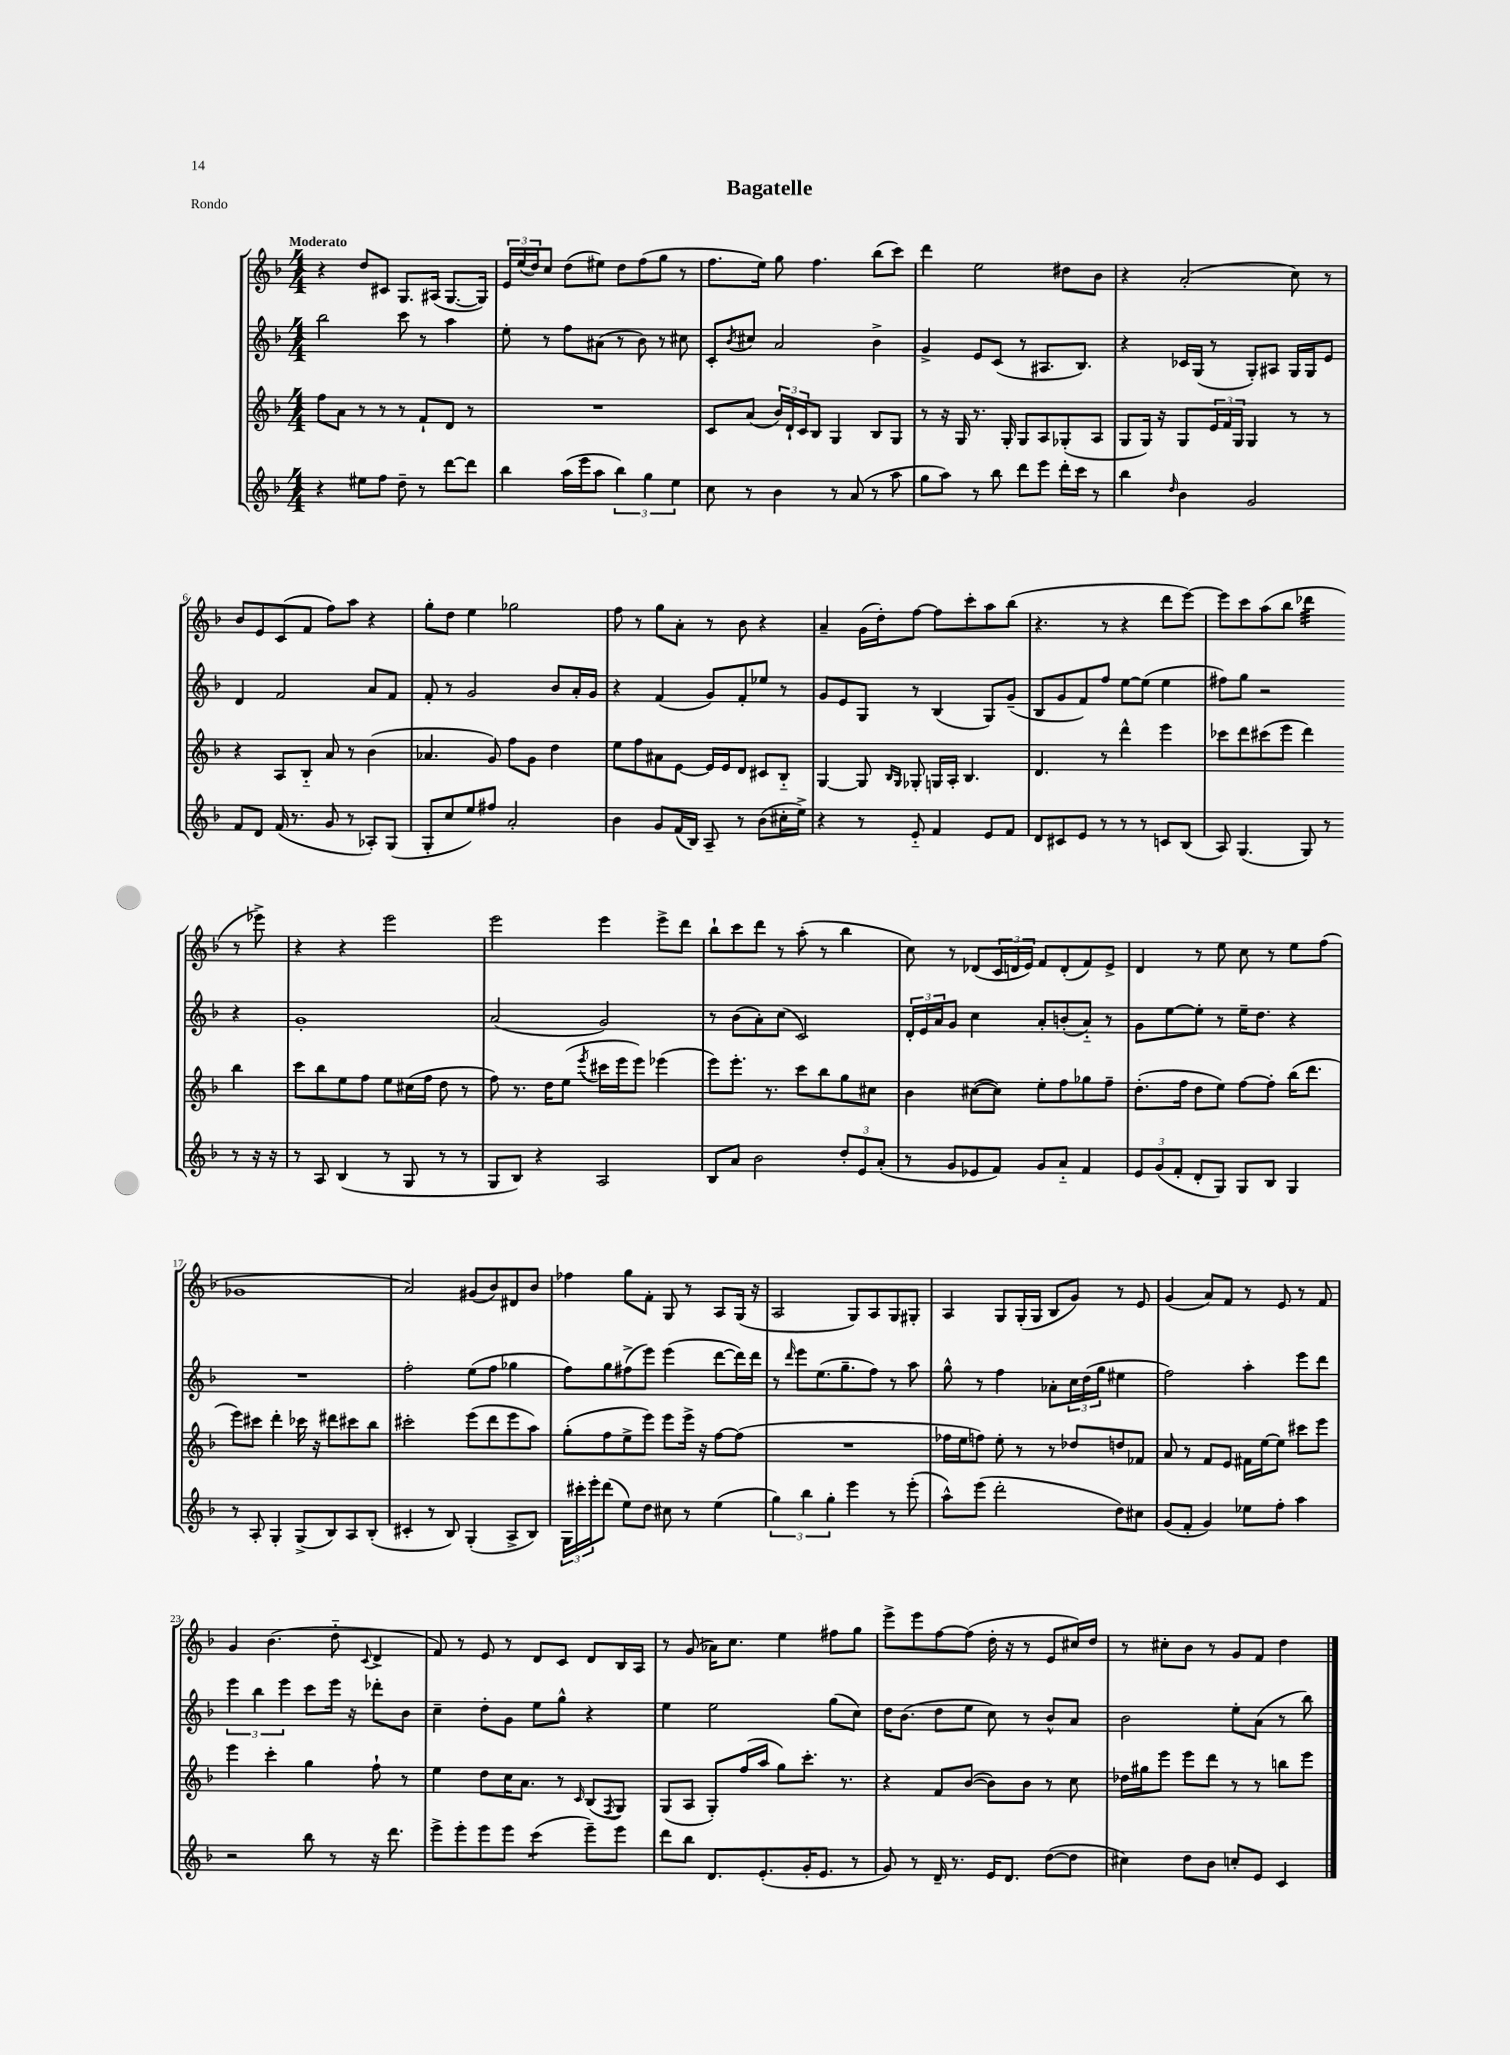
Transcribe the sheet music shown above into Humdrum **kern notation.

**kern	**kern	**kern	**kern
*staff4	*staff3	*staff2	*staff1
*clefG2	*clefG2	*clefG2	*clefG2
*k[b-]	*k[b-]	*k[b-]	*k[b-]
*M4/4	*M4/4	*M4/4	*M4/4
4r	8ff\L	2bb-\	4r
.	8a\J	.	.
8ee#\L	8r	.	8dd/L
8ff\J	8r	.	8c#/J
8dd~\	8r	8ccc\	8.G/L
8r	8f`/L	8r	.
.	.	.	(16A#/Jk
[8ddd\L	8d/J	4aa\	[8.G/L
8ddd\]J	8r	.	.
.	.	.	16G/]Jk)
=	=	=	=
4bb-\	1r	8ee'\	24e/LL
.	.	.	(24ee/
.	.	.	24dd/J)
.	.	8r	8cc/J
(16aa\LL	.	8ff\L	(8dd\L
16eee\J	.	.	.
8aa\J	.	(8a#\J	8ee#\J)
6bb-\)	.	8r	8dd\L
.	.	8b-\)	(8ff\
6gg\	.	.	.
.	.	8r	8gg\J
6ee\	.	.	.
.	.	8cc#\	8r
=	=	=	=
8cc\	8c/L	8c'/L	8.ff\L
.	.	8qb-/	.
8r	(8a/J	8cc#/J	.
.	.	.	16ee\Jk)
4b-\	24b-/LL)	2a/	8gg\
.	24d`/	.	.
.	24c/J	.	.
.	8B-/J	.	4.ff\
8r	4G/	.	.
(8a/	.	.	.
8r	8B-/L	4b-^\	(8bb-\L
8aa\	8G/J	.	8ccc\J)
=	=	=	=
8gg\L	8r	4g^/	4ddd\
8aa\J)	16r	.	.
.	16G/	.	.
8r	8.r	8e/L	2ee\
8bb-\	.	(8c/J	.
.	16G'/	.	.
8ddd\L	8G/L	8r	.
8eee\J	8A/	8.A#/L	.
16ddd'\LL	(8G-'/	.	8dd#\L
16ccc\JJ	.	8.B-/J)	.
8r	8A/J	.	8b-\J
=	=	=	=
4bb-\	8G/L	4r	4r
.	16G/Jk)	.	.
.	16r	.	.
16qqdd/	.	.	.
4b-\	8G/L	16c-/LL	(2a'/
.	.	(16G/JJ	.
.	24e/L	8r	.
.	24f/	.	.
.	24G/JJ	.	.
2g/	4G/	8G'/L)	.
.	.	8A#/J	.
.	8r	16G/LL	8cc\)
.	.	16G/J	.
.	8r	8e/J	8r
=	=	=	=
8f/L	4r	4d/	8b-/L
8d/J	.	.	8e/
(16f/	8A/L	2f/	(8c/
8.r	.	.	.
.	8B-'~/J	.	8f/J
8g/	8a/	.	8ff\L)
8r	8r	.	8aa\J
8A-'/L)	(4b-\	8a/L	4r
(8G/J	.	8f/J	.
=	=	=	=
8G'/L	4.a-/	8f'/	8gg'\L
8cc/	.	8r	8dd\J
8ee/)	.	2g/	4ee\
8ff#/J	8g/)	.	.
2a'/	8ff\L	.	2gg-\
.	8g\J	.	.
.	4dd\	8b-/L	.
.	.	16a'/L	.
.	.	16g/JJ	.
=	=	=	=
4b-\	8ee\L	4r	8ff\
.	8ff\	.	8r
8g/L	8a#\	(4f/	8gg\L
(16f/L	[8e\J	.	8a'\J
16B-/JJ)	.	.	.
8A~/	16e/]LL	8g/L)	8r
.	16e/J	.	.
8r	8d/J	8f'/	8b-\
(8b-\L	8c#/L	8ee-/J	4r
16cc#'\L	8B-'~/J	8r	.
16ee^\JJ)	.	.	.
=	=	=	=
4r	[4G/	8g/L	4a~/
.	.	8e/	.
8r	8G/]	8G/J	(16g\LL
.	.	.	16dd'\J)
.	16qqB-/LL	.	.
.	16qqG/JJ	.	.
8e'~/	8G-'/	8r	[8ff\J
4f/	16G/LL	(4B-/	8ff\]L
.	16A'/JJ	.	.
.	4.B-/	.	8ccc'\
8e/L	.	8G/L)	8aa\
8f/J	.	(8g~/J	(8bb-\J
=	=	=	=
8d/L	4.d/	8B-/L	4.r
8c#/	.	8g/	.
8e/J	.	8f/)	.
8r	8r	8ff/J	8r
8r	4ddd^^\	[8ee\L	4r
8r	.	(8ee\]J	.
8c/L	4eee\	4ee\	8ddd\L
(8B-/J	.	.	[8eee\J)
=	=	=	=
8A/)	8ccc-\L	8ff#\L)	8eee\]L
(4.G/	8ddd\	8gg\J	8ccc\
.	(8ccc#\	2r	(8aa\
.	8eee\J	.	8bb-\J
8G/)	4ddd\)	.	4ddd-\
8r	.	.	.
8r	4bb-\	4r	8r
16r	.	.	8eee-^\)
16r	.	.	.
=	=	=	=
8r	8ccc\L	1g'	4r
8A/	8bb-\	.	.
(4B-/	8ee\	.	4r
.	8ff\J	.	.
8r	8ee\L	.	2eee\
8G/	(16cc#\L	.	.
.	16ff\JJ	.	.
8r	8dd\	.	.
8r	8r	.	.
=	=	=	=
8G/L	8ff\)	(2a/	2eee\
8B-/J)	8.r	.	.
4r	.	.	.
.	16dd\LK	.	.
.	(8ee\J	.	.
.	8qeee/	.	.
2A/	16ccc#\LL	2g/)	4eee\
.	16eee\J	.	.
.	8eee\J)	.	.
.	(4eee-\	.	8eee^\L
.	.	.	8ddd\J
=	=	=	=
8B-/L	8eee\L)	8r	8bb-`\L
8a/J	8.eee'\J	(8b-\L	8ccc\
2b-\	.	8a'\)	8ddd\J
.	8.r	.	.
.	.	(8cc\J	8r
.	8ccc\L	2c/)	(8aa'\
.	8bb-\	.	8r
12dd'/L	8gg\	.	4bb-\
12e/	.	.	.
.	8cc#\J	.	.
(12a'/J	.	.	.
=	=	=	=
8r	4b-\	24d'/LL	8cc\)
.	.	24e/	.
.	.	24a/J	.
8g/L	.	8g/J	8r
8e-/	([8cc#\L	4cc\	(8d-/L
8f/J)	8cc#\]J)	.	24c/L
.	.	.	24d/
.	.	.	24e/JJ)
8g/L	8ee'\L	8a'/L	8f/L
8a'~/J	8ff\	(8b'/	(8d'/
4f/	8gg-\	8a'~/J)	8f/)
.	8ff~\J	8r	8e^/J
=	=	=	=
12e/L	(8.dd'\L	8g\L	4d/
(12g/	.	.	.
.	.	[8ee\	.
12f'/J	.	.	.
.	16ff\Jk	.	.
8d'/L	8dd\L	8ee'\]J	8r
8G/J)	8ee\J)	8r	8ee\
8G/L	[8ff\L	16ee~\LK	8cc\
.	.	8.dd\J	.
8B-/J	8ff'\]J	.	8r
4G/	(16bb-\LK	4r	8ee\L
.	8.ddd\J	.	.
.	.	.	(8ff\J
=	=	=	=
8r	8eee\L)	1r	1g-
8A'/	8ccc#\J	.	.
4G'/	4ddd'\	.	.
(8G^/L	16ccc-\	.	.
.	16r	.	.
8B-/)	8ddd#\L	.	.
8A/	8ccc#\	.	.
(8B-'/J	8bb-\J	.	.
=	=	=	=
4c#'/	2ccc#'\	2ff'\	2a/)
8r	.	.	.
8B-/)	.	.	.
(4G'/	(8eee\L	(8ee\L	(8g#/L
.	8ddd\	8ff\J	8b-/)
8A^/L	8eee\	4gg-\	8d#/
8B-/J)	8aa\J)	.	8b-/J
=	=	=	=
24G\LL	(8gg'\L	8ff\L)	4ff-\
24ccc#'\	.	.	.
24eee'\J	.	.	.
(8ddd\J	8ff\	8gg\	.
8ee\L)	8ee^\	(8ff#^\	8gg\L
8dd\J	8eee\J)	8eee\J)	8f'\J
8cc#\	8eee\L	(4eee\	8G/
8r	16eee^\Jk	.	8r
.	16r	.	.
(4ee\	[8ff\L	[8ddd\L	8A/L
.	(8ff\]J	16ddd\]L)	(16G/Jk
.	.	16ddd\JJ	16r
=	=	=	=
6gg\)	1r	8r	2A/
.	.	16qqddd/	.
.	.	8eee\L	.
6bb-\	.	.	.
.	.	(8.ee\	.
6gg'\	.	.	.
.	.	8.gg~\	.
4eee\	.	.	8G/L)
.	.	8ff\J)	8A/
8r	.	8r	8G/
(8eee'\	.	8aa\	8G#'/J
=	=	=	=
8aa^^\L)	16ff-\LL	8gg^^\	4A/
.	16ee\J	.	.
(8eee\J	8ff\J)	8r	.
2ddd'\	8ee'\	4ff\	8G/L
.	8r	.	(16G'/L
.	.	.	16G/JJ
.	8r	8a-'\L	8B-/L
.	8dd-/L	24cc\L	8g/J)
.	.	(24dd\	.
.	.	24gg\JJ	.
8dd\L)	8dd/	4ee#\	8r
8cc#\J	8f-/J	.	8e/
=	=	=	=
(8g/L	8a/	2ff\)	(4g/
8f'/J	8r	.	.
4g/)	8f/L	.	8a/L)
.	8e/J	.	8f/J
8ee-\L	16f#\LL	4aa'\	8r
.	[16ee\J	.	.
8ff'\J	8ee\]J	.	8e/
4aa\	8ccc#\L	8eee\L	8r
.	8eee\J	8ddd\J	8f/
=	=	=	=
2r	4eee\	6eee\	4g/
.	.	6bb-\	.
.	4ccc'\	.	(4.b-\
.	.	6eee\	.
8bb-\	4gg\	8ccc\L	.
8r	.	16eee\Jk	8dd'~\
.	.	16r	.
.	.	.	8qqc/
16r	8ff`\	8ddd-'\L	4d^/
8.ddd\	.	.	.
.	8r	8b-\J	.
=	=	=	=
8eee^\L	4ee\	4cc~\	8f/)
8eee'\	.	.	8r
8eee\	8dd\L	8dd'\L	8e/
8eee\J	16cc\K	8g\J	8r
.	8.a\J	.	.
(4ccc\	.	8ee\L	8d/L
.	8r	8gg^^\J	8c/J
.	16qqc/	.	.
8eee~\L)	(8B-/L	4r	8d/L
.	8qF/	.	.
8eee\J	8G/J)	.	16B-/L
.	.	.	16A/JJ
=	=	=	=
8ddd\L	(8G/L	4ee\	8r
8bb-\J	8A/J	.	(8g/
8.d/L	8G'/L)	2ee\	16a-\LK)
.	.	.	8.cc\J
.	(16ff/L	.	.
(8.e'/	16aa/JJ	.	.
.	8gg\L)	.	4ee\
16g'/K	8.ccc'\J	.	.
8.e/J	.	.	.
.	.	(8gg\L	8ff#\L
.	8.r	.	.
8r	.	8cc\J)	8gg\J
=	=	=	=
8g/)	4r	16dd\LK	8eee^\L
.	.	(8.b-\J	.
8r	.	.	8eee\
16d~/	8f/L	8dd\L	[8ff\
8.r	.	.	.
.	([8b-/J	8ee\J	(8ff\]J
16e/LK	8b-\]L)	8cc\)	16dd'\
8.d/J	.	.	16r
.	8b-\J	8r	8r
([8dd\L	8r	8b-^^/L	8e/L
8dd\]J	8cc\	8a/J	16cc#/L)
.	.	.	16dd/JJ
=	=	=	=
4cc#\)	16dd-\LL	2b-\	8r
.	16gg#\J	.	.
.	8eee\J	.	8cc#'\L
8dd\L	8eee\L	.	8b-\J
8b-\J	8ddd\J	.	8r
8cc'/L	8r	8ee'\L	8g/L
8e/J	8r	(8a\J	8f/J
4c/	8bb\L	8r	4dd\
.	8eee\J	8bb-\)	.
==	==	==	==
*-	*-	*-	*-
